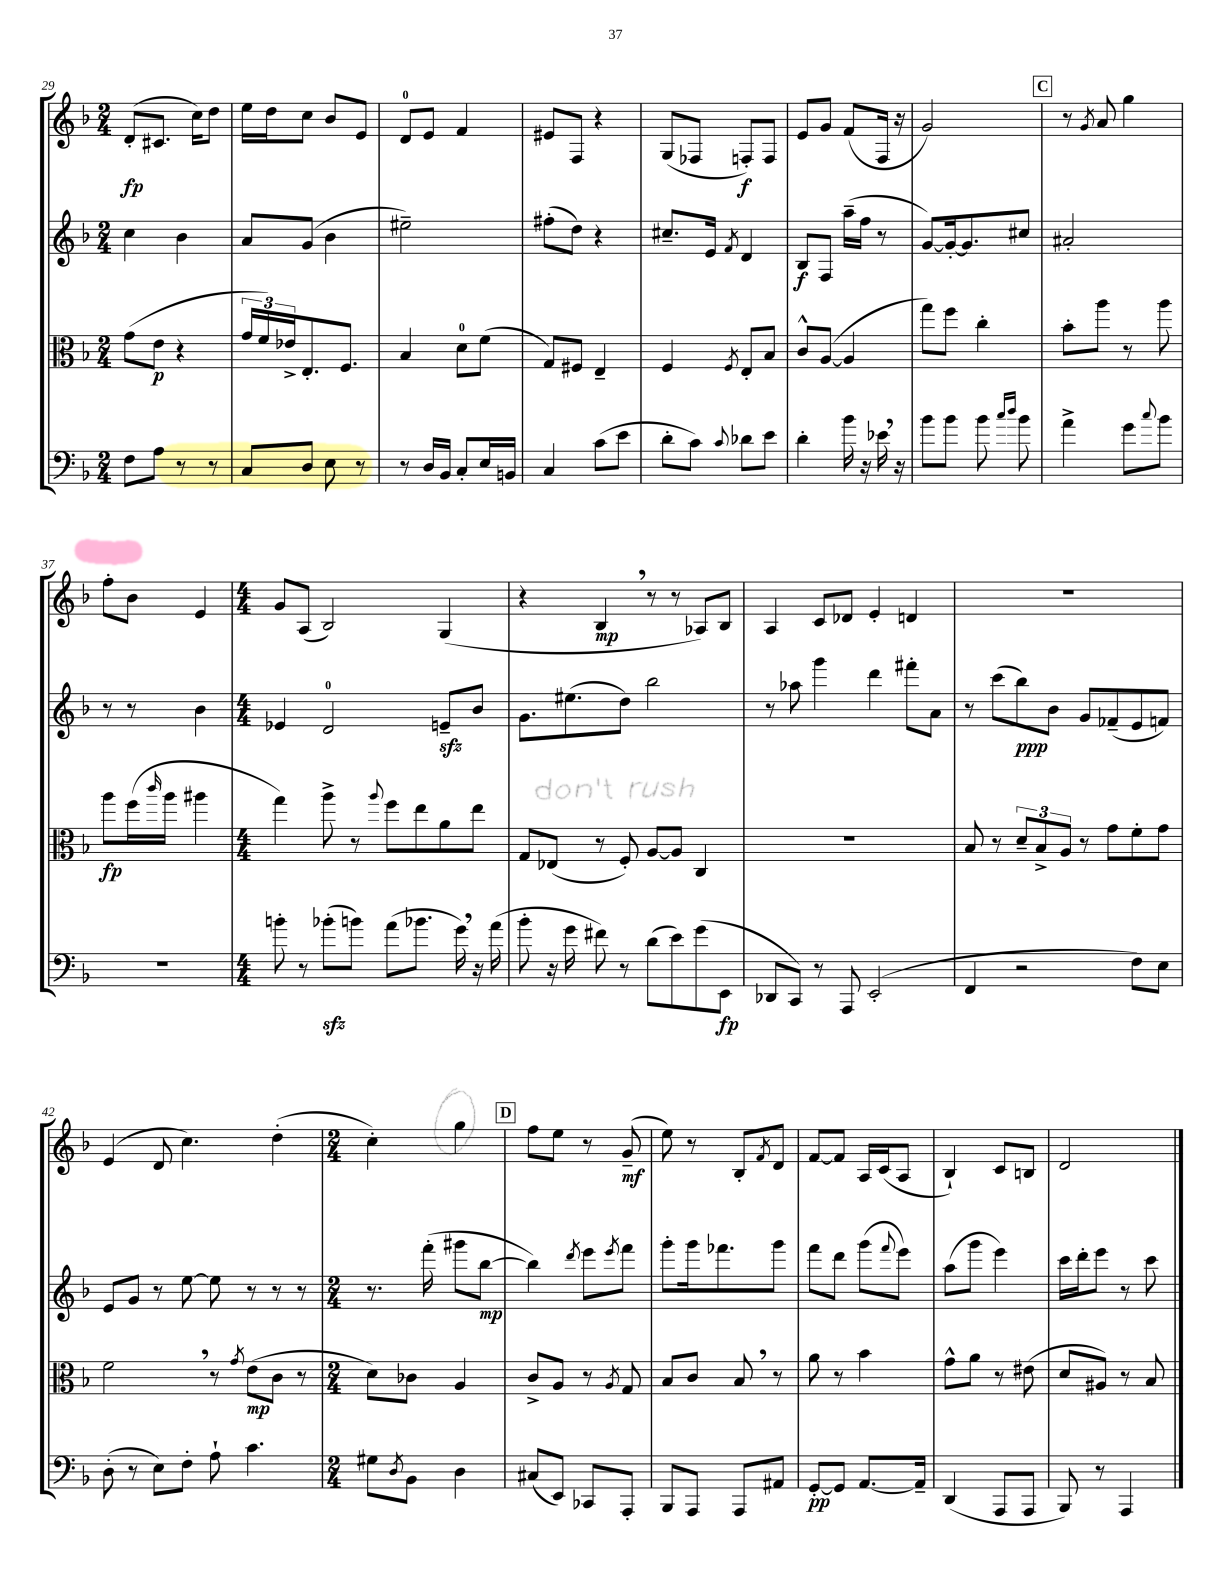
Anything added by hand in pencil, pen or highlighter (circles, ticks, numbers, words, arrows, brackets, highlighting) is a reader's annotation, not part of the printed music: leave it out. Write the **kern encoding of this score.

**kern	**kern	**kern	**kern
*staff4	*staff3	*staff2	*staff1
*clefF4	*clefC3	*clefG2	*clefG2
*k[b-]	*k[b-]	*k[b-]	*k[b-]
*M2/4	*M2/4	*M2/4	*M2/4
8F\L	(8g\L	4cc\	(8d'/L
8A\J	8e\J	.	8.c#/J
8r	4r	4b-\	.
.	.	.	16cc\LK)
8r	.	.	8dd\J
=	=	=	=
8C/L	24g/LL	8a/L	16ee\LL
.	24f/)	.	.
.	.	.	16dd\J
.	24e-^/J	.	.
8D/J	8.E'/	(8g/J	8cc\J
8E\	.	4b-\	8b-/L
.	8.F/J	.	.
8r	.	.	8e/J
=	=	=	=
8r	4B-/	2ee#~\)	8d/L
16D/LL	.	.	8e/J
16BB-/JJ	.	.	.
8C'/L	8d\L	.	4f/
16E/L	(8f\J	.	.
16BB/JJ	.	.	.
=	=	=	=
4C/	8G/L)	(8ff#'\L	8e#/L
.	8F#/J	8dd\J)	8F/J
(8c\L	4E~/	4r	4r
8e\J	.	.	.
=	=	=	=
8d'\L	4F/	8.cc#~/L	(8G/L
8c\J)	.	.	8F-/J
.	.	16e/Jk	.
8qqc/	8qF/	8qf/	.
8d-\L	8E'/L	4d/	8F'/L)
8e\J	8B-/J	.	8F/J
=	=	=	=
4d'\	8c^^/L	8B-/L	8e/L
.	([8A/J	8F/J	8g/J
16b-\	4A/]	(16aa~\LL	(8f/L
16r	.	16ff\JJ	.
16e-\	.	8r	16F/Jk
16r	.	.	16r
=	=	=	=
8b-\L	8gg\L)	[8g/L)	2g/)
8b-\J	8ff\J	16g'/_k	.
.	.	8.g/]	.
8b-\	4cc'\	.	.
16qqcc/LL	.	.	.
16qqdd/JJ	.	.	.
8b-\	.	8cc#/J	.
=	=	=	=
4a^\	8b-'\L	2a#'/	8r
.	.	.	8qg/
.	8aa\J	.	8a/
8g\L	8r	.	4gg\
8qqcc/	.	.	.
8b-\J	8aa\	.	.
=	=	=	=
2r	8aa\L	8r	8ff'\L
.	(16ff\L	8r	8b-\J
.	16qqccc/	.	.
.	16aa\JJ	.	.
.	4aa#\	4b-\	4e/
=	=	=	=
*M4/4	*M4/4	*M4/4	*M4/4
8b'\	4gg\)	4e-/	8g/L
8r	.	.	(8A/J
(8b-'\L	8aa^\	2d/	2B-/)
8b\J)	8r	.	.
.	8qqaa/	.	.
(8a\L	8ff\L	.	.
8.b-\J	8ee\	.	.
.	8a\	8e~/L	(4G/
16g\)	.	.	.
16r	8ee\J	8b-/J	.
(16a\	.	.	.
=	=	=	=
8b-'\	8G/L	8.g\L	4r
16r	(8E-/J	.	.
16g\	.	(8.ee#\	.
8f#\)	8r	.	4B-/
8r	8F'/)	8dd\J)	.
(8d\L	[8A/L	2bb-\	8r
8e\)	8A/]J	.	8r
(8g\	4C/	.	8A-/L)
8EE\J	.	.	8B-/J
=	=	=	=
8DD-/L	1r	8r	4A/
8CC/J)	.	8aa-\	.
8r	.	4ggg\	8c/L
8AAA/	.	.	8d-/J
(2EE'/	.	4ddd\	4e'/
.	.	8fff#'\L	4d/
.	.	8a\J	.
=	=	=	=
4FF/	8B-/	8r	1r
.	8r	(8ccc\L	.
2r	12d~/L	8bb-\)	.
.	12B-^/	.	.
.	.	8b-\J	.
.	12A/J	.	.
.	8r	8g/L	.
.	8g\L	(8f-~/	.
8F\L)	8f'\	8e/	.
8E\J	8g\J	8f/J)	.
=	=	=	=
(8D'\	2f\	8e/L	(4e/
8r	.	8g/J	.
8E\L)	.	8r	8d/
8F'\J	.	[8ee\	4.cc\)
8A`\	8r	8ee\]	.
.	8qg/	.	.
4.c\	(8e\L	8r	.
.	8c\J	8r	(4dd'\
.	8r	8r	.
=	=	=	=
*M2/4	*M2/4	*M2/4	*M2/4
8G#\L	8d\L)	8.r	4cc'\)
8qD/	.	.	.
8BB-\J	8c-\J	.	.
.	.	(16fff'\	.
4D\	4A/	8ggg#\L	4gg\
.	.	[8bb-\J	.
=	=	=	=
(8C#/L	8c^/L	4bb-\])	8ff\L
8EE/J)	8A/J	.	8ee\J
.	.	8qddd/	.
8CC-/L	8r	8eee\L	8r
.	8qA/	8qeee/	.
8AAA'/J	8G/	8fff\J	(8g~/
=	=	=	=
8BBB-/L	8B-/L	8ggg'\L	8ee\)
8AAA/J	8c/J	16ggg\k	8r
.	.	8.fff-\	.
8AAA/L	8B-/	.	8B-'/L
.	.	.	8qf/
8AA#/J	8r	8ggg\J	8d/J
=	=	=	=
[8GG'/L	8a\	8fff\L	[8f/L
8GG/]J	8r	8ddd\J	8f/]J
[8.AA/L	4b-\	(8ggg\L	16A/LL
.	.	.	(16c/J
.	.	8qqfff/	.
.	.	8eee\J)	8A/J
16AA~/]Jk	.	.	.
=	=	=	=
(4DD/	8g^^\L	(8aa\L	4B-`/)
.	8a\J	8ggg\J	.
8AAA/L	8r	4eee\)	8c/L
8AAA/J	(8e#\	.	8B/J
=	=	=	=
8BBB-/)	8d/L	16ccc\LL	2d/
.	.	16ddd'\J	.
8r	8A#/J)	8eee\J	.
4AAA/	8r	8r	.
.	8B-/	8ccc\	.
==	==	==	==
*-	*-	*-	*-
